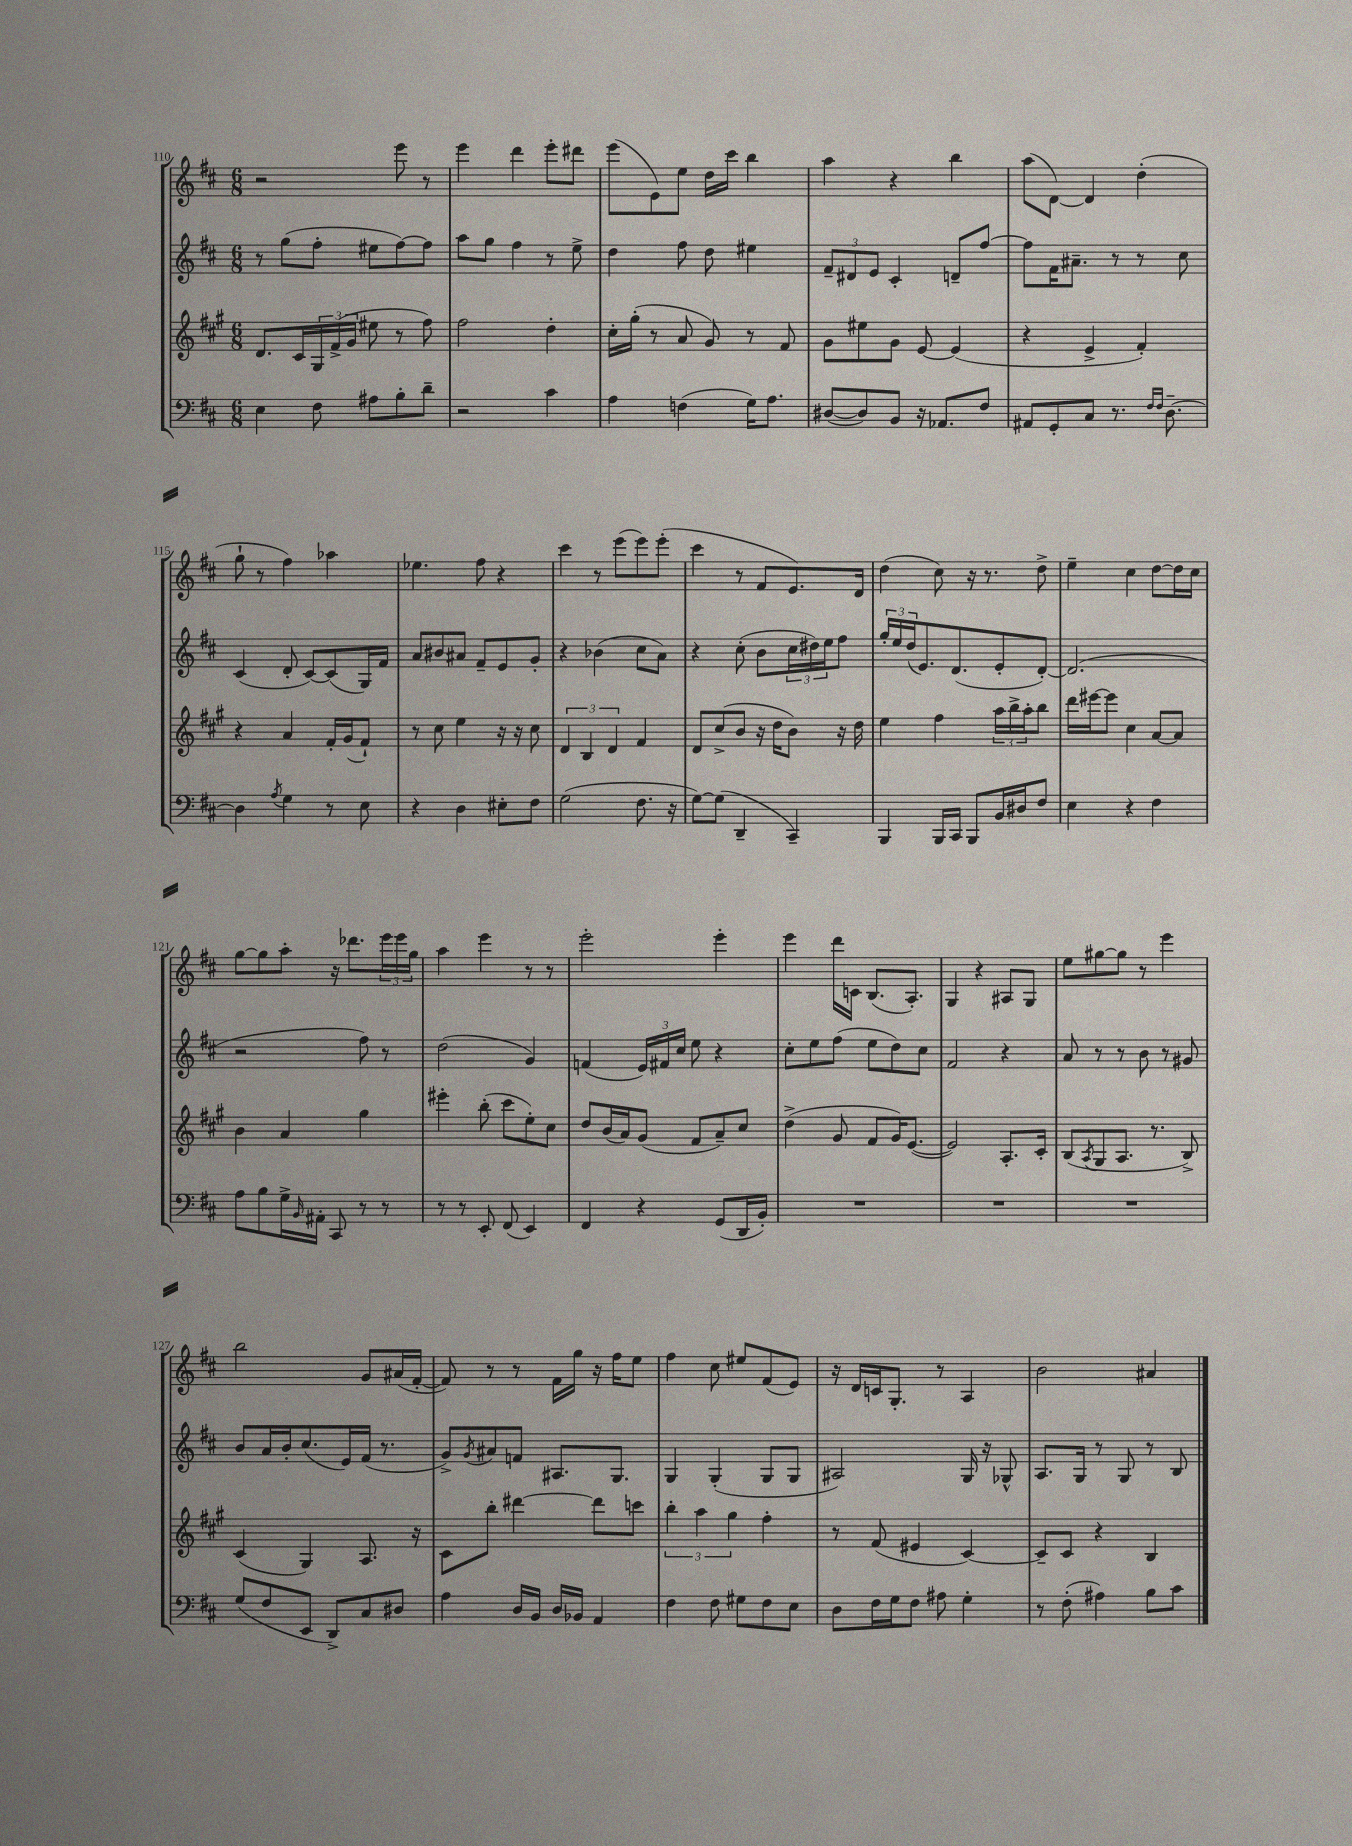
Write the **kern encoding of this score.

**kern	**kern	**kern	**kern
*staff4	*staff3	*staff2	*staff1
*clefF4	*clefG2	*clefG2	*clefG2
*k[f#c#]	*k[f#c#g#]	*k[f#c#]	*k[f#c#]
*M6/8	*M6/8	*M6/8	*M6/8
4E	8.d	8r	2r
.	.	(8gg	.
.	16c#	.	.
8F#	24G#	8ff#'	.
.	(24f#^	.	.
.	24g#	.	.
8A#	8ee#	8ee#	.
8B'	8r	[8ff#)	8eee
8d~	8ff#)	8ff#]	8r
=	=	=	=
2r	2ff#	8aa	4eee
.	.	8gg	.
.	.	4ff#	4ddd
4c#	4dd'	8r	8eee'
.	.	8ee^	8ddd#
=	=	=	=
4A	16cc#'	4dd	(8eee
.	(16gg#'	.	.
.	8r	.	8e)
(4F	8a	8ff#	8ee
.	8g#)	8dd	16dd
.	.	.	16ccc#
16G)	8r	4ee#	4bb
8.A	.	.	.
.	8f#	.	.
=	=	=	=
([8D#	8g#	12f#~	4aa
.	.	12d#	.
8D#])	8ee#	.	.
.	.	12e	.
8BB	8g#	4c#'	4r
16r	[8e	.	.
8.AA-	.	.	.
.	(4e]	8d~	4bb
8F#	.	[8ff#	.
=	=	=	=
8AA#	4r	8ff#]	(8aa
8GG'	.	16f#	[8d)
.	.	8.a#~	.
8C#	4e^	.	4d]
8.r	.	8r	.
.	4f#')	8r	(4dd'
16qqF#	.	.	.
16qqF#	.	.	.
[8.D~	.	.	.
.	.	8cc#	.
=	=	=	=
4D]	4r	(4c#	8gg`
.	.	.	8r
8qA	.	.	.
4G	4a	8d'	4ff#)
.	.	[8c#)	.
8r	16f#'	(8c#]	4aa-
.	(16g#	.	.
8E	8f#`)	16G)	.
.	.	16f#	.
=	=	=	=
4r	8r	8a	4.ee-
.	8cc#	8b#	.
4D	4ee	8a#	.
.	.	8f#~	8ff#
8E#'	16r	8e	4r
.	16r	.	.
8F#	8cc#	8g'	.
=	=	=	=
(2G	6d	4r	4ccc#
.	6B	.	.
.	.	(4b-	8r
.	6d	.	.
.	.	.	(8eee
8.F#	4f#	8cc#	8eee)
.	.	8a)	(8eee'
16r	.	.	.
=	=	=	=
[8G)	8d	4r	4ccc#
(8G]	(8cc#^	.	.
4DD~	8b	(8cc#'	8r
.	16r	8b	8f#
.	16dd	.	.
4CC#~)	8b)	24cc#	8.e)
.	.	24dd#)	.
.	.	24ee	.
.	16r	8ff#	.
.	16dd	.	16d
=	=	=	=
4BBB	4ee	24gg'	(4dd
.	.	24ee	.
.	.	(24dd	.
.	.	8.e)	.
16BBB	4ff#	.	8cc#)
16CC#	.	(8.d	.
8BBB	.	.	16r
.	.	.	8.r
16BB	24aa	8e'	.
.	24bb^	.	.
16D#	.	.	.
.	24aa'	.	.
8F#	8bb	[8d')	8dd^
=	=	=	=
4E	16ddd	(2.d]	4ee~
.	[16eee#	.	.
.	8eee#]	.	.
4r	4cc#	.	4cc#
4F#	[8a	.	[8dd
.	8a]	.	16dd]
.	.	.	16cc#
=	=	=	=
8A	4b	2r	[8gg
8B	.	.	8gg]
16G^	4a	.	8aa'
16qqBB	.	.	.
16AA#'	.	.	.
8CC#	.	.	16r
.	.	.	8.ddd-
8r	4gg#	8ff#)	.
8r	.	8r	24eee
.	.	.	24eee
.	.	.	24gg
=	=	=	=
8r	4eee#'	(2dd	4aa
8r	.	.	.
8EE'	(8bb'	.	4eee
(8FF#	8ccc#	.	.
4EE)	8ee')	4g)	8r
.	8cc#	.	8r
=	=	=	=
4FF#	8dd	(4f	2eee'
.	(16b	.	.
.	16a)	.	.
4r	(8g#	24e)	.
.	.	24f#	.
.	.	24cc#	.
.	8f#	8ee	.
(8GG	8a~)	4r	4eee'
16DD	8cc#	.	.
16BB')	.	.	.
=	=	=	=
2.r	(4dd^	8cc#'	4eee
.	.	8ee	.
.	8g#	(8ff#	16ddd
.	.	.	16c
.	8f#	8ee	(8.B
.	16g#)	8dd)	.
.	([8.e	.	8.A')
.	.	8cc#	.
=	=	=	=
2.r	2e])	2f#	4G
.	.	.	4r
.	8.A'	4r	8A#
.	.	.	8G
.	16c#'	.	.
=	=	=	=
2.r	(8B	8a	8ee
.	8qA	.	.
.	8G#	8r	[8gg#
.	8.A	8r	8gg#]
.	.	8b	8r
.	8.r	.	.
.	.	8r	4eee
.	8B^)	8g#	.
=	=	=	=
(8G	(4c#	8b	2bb
8F#	.	16a	.
.	.	16b'	.
8EE	4G#)	(8.cc#	.
8DD^)	.	.	.
.	.	16e)	.
8C#	8.A	(16f#	8g
.	.	8.r	.
8D#	.	.	(16a#
.	16r	.	[16f#'
=	=	=	=
4A	8c#	8g^)	8f#])
.	.	8qg	.
.	8bb'	8a#	8r
16D	[4ddd#	8f	8r
16BB	.	.	.
16D	.	8.A#	16f#
16BB-	.	.	16gg
4AA	8ddd#]	.	16r
.	.	8.G	16ff#
.	8ccc	.	8ee
=	=	=	=
4F#	6bb'	4G	4ff#
.	6aa	.	.
8F#	.	(4G'	8cc#
.	6gg#	.	.
8G#	.	.	8ee#
8F#	4ff#'	8G	(8f#
8E	.	8G	8e)
=	=	=	=
8D	8r	2A#)	16r
.	.	.	16d
16F#	(8f#	.	16c
16G	.	.	8.G'
8F#	4e#	.	.
8A#	.	.	8r
4G'	[4c#)	16G	4A
.	.	16r	.
.	.	8G-^^	.
=	=	=	=
8r	8c#~]	8.A	2b
(8F#'	8c#	.	.
.	.	16G	.
4A#)	4r	8r	.
.	.	8G	.
8B	4B	8r	4a#
8c#	.	8B	.
==	==	==	==
*-	*-	*-	*-
